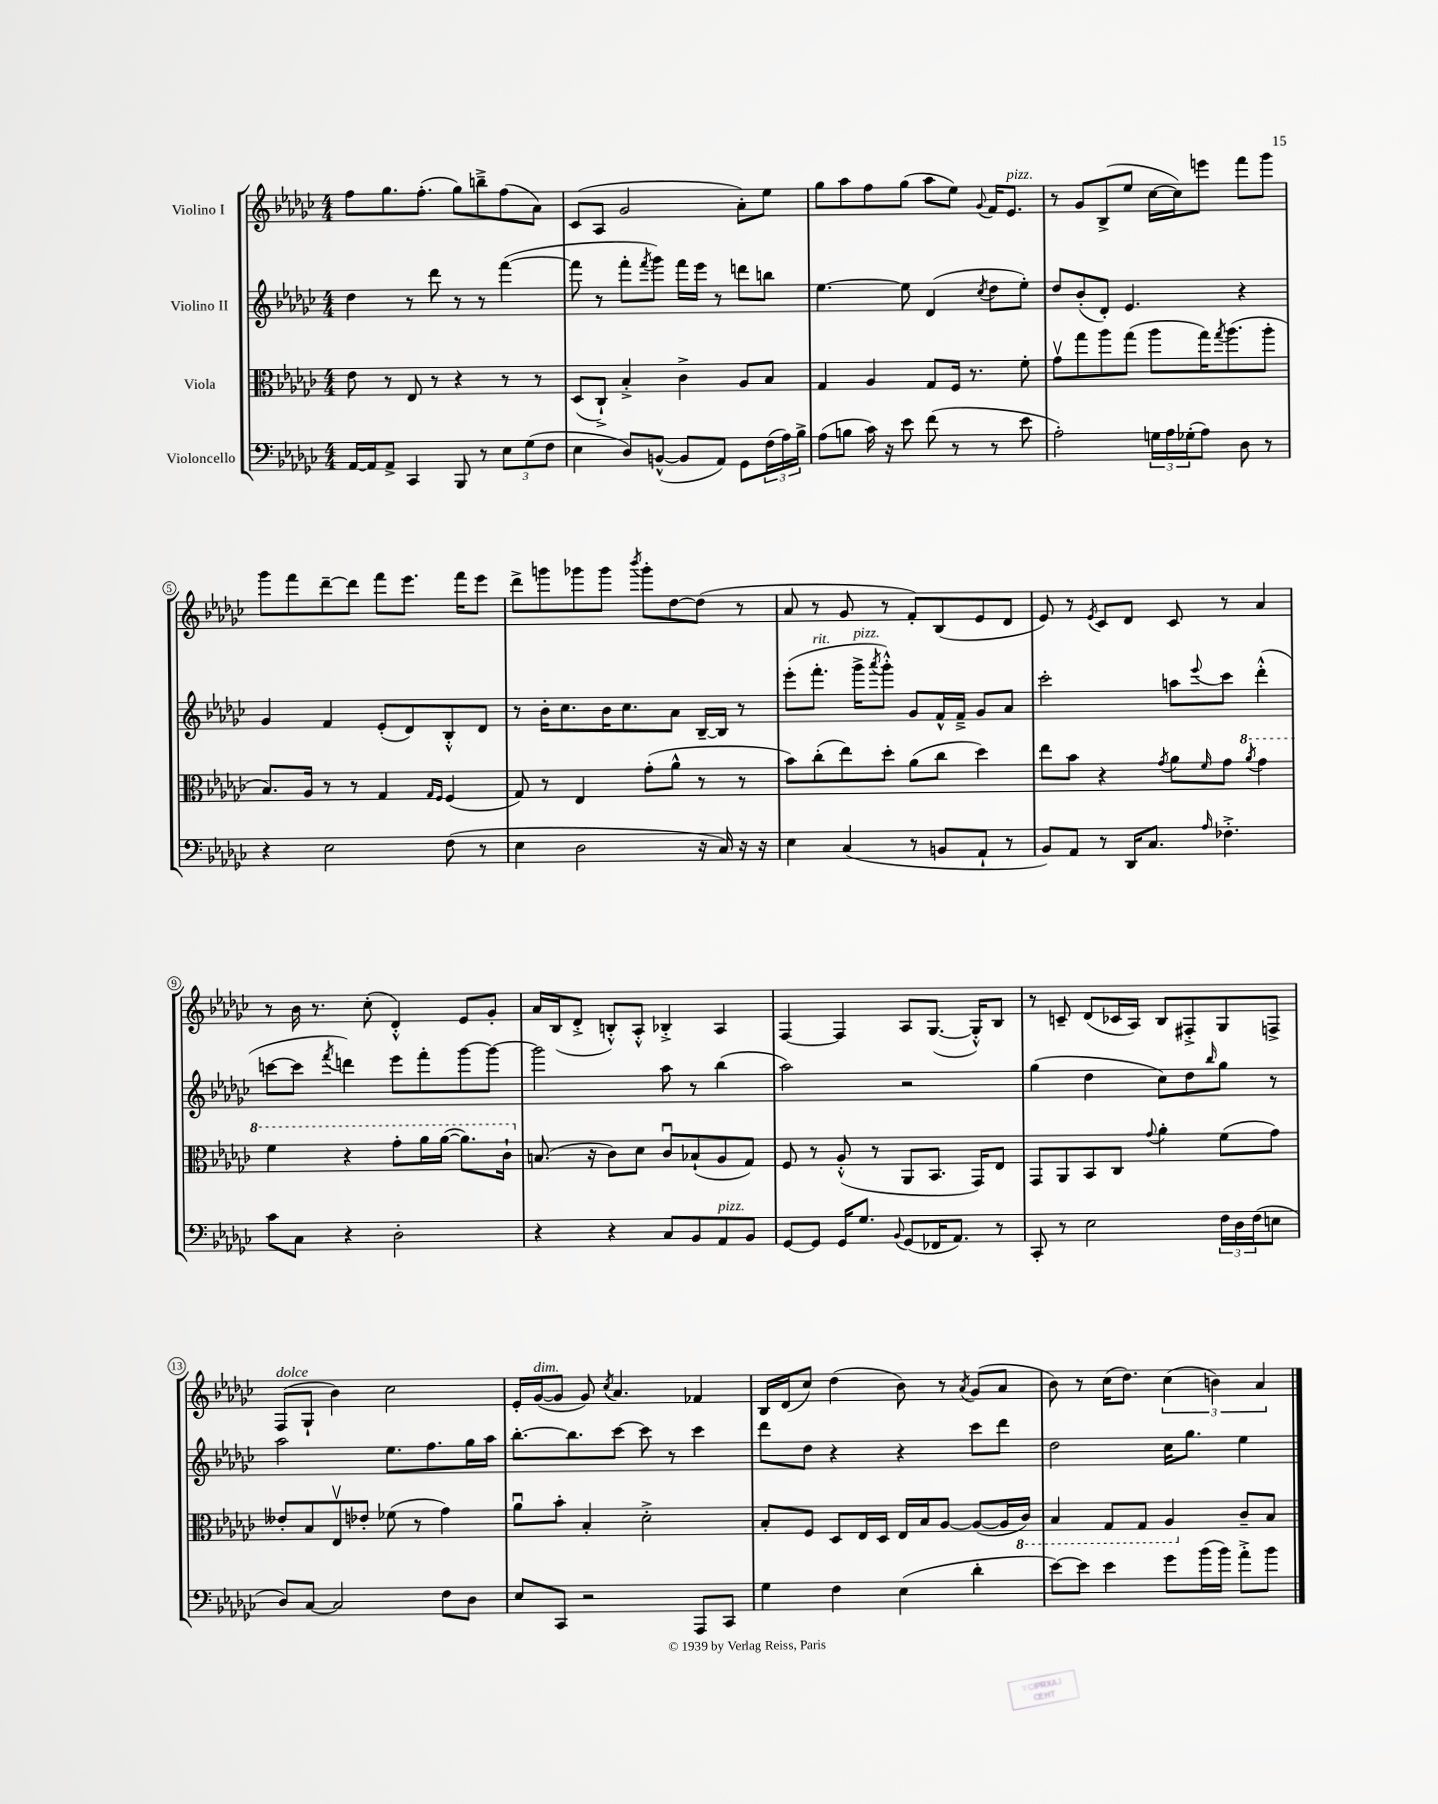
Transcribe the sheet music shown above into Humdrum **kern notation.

**kern	**kern	**kern	**kern
*staff4	*staff3	*staff2	*staff1
*clefF4	*clefC3	*clefG2	*clefG2
*k[b-e-a-d-g-c-]	*k[b-e-a-d-g-c-]	*k[b-e-a-d-g-c-]	*k[b-e-a-d-g-c-]
*M4/4	*M4/4	*M4/4	*M4/4
[16AA-	8e-	4dd-	8ff
16AA-]	.	.	.
8AA-^	8r	.	8.gg-
4CC-	8E-	8r	.
.	.	.	(8.ff'
.	8r	8ddd-	.
8BBB-	4r	8r	8gg-)
8r	.	8r	8bb~^
12E-	8r	([4fff	(8ff
(12G-	.	.	.
.	8r	.	8a-)
12F	.	.	.
=	=	=	=
4E-	(8D-	8fff]	(8c-
.	8C-`^)	8r	8A-
8D-)	4B-'^	8fff'	2g-
.	.	8qfff	.
([8BB^^	.	8ggg-)	.
8BB]	4c-^	16fff	.
.	.	16eee-	.
8AA-)	.	8r	.
8GG-	8A-	8ddd	8a-')
(24F	8B-	8bb	8ee-
24A-)	.	.	.
24B-^	.	.	.
=	=	=	=
(8A-	4G-	[4.ee-	8gg-
8B	.	.	8aa-
16c-)	4A-	.	8ff
16r	.	.	.
8e-	.	8ee-]	(8gg-
(8f	8G-	(4d-	8aa-
8r	16F	.	8ee-)
.	8.r	.	.
.	.	8qcc-	8qqg-
8r	.	8dd-	16f
.	.	.	8.e-
8e-	8f'	8ee-')	.
=	=	=	=
2A-')	8g-v	8dd-	8r
.	8gg-	(8b-'	8g-
.	8aa-	8d-')	(8B-^
.	(8gg-	4.e-	8ee-
24G	8aa-	.	[16cc-
24A-	.	.	.
.	.	.	16cc-])
(24G-'	.	.	.
8A-)	16gg-)	.	8eee
.	8qgg-	.	.
.	(8.aa-	.	.
8D-	.	4r	8fff
8r	8aa-'	.	8ggg-
=	=	=	=
4r	8.B-)	4g-	8ggg-
.	.	.	8fff
.	16A-	.	.
2E-	8r	4f	[8ddd-~
.	8r	.	8ddd-]
.	4G-	(8e-'	8fff
.	.	8d-)	8.eee-
.	16qqG-	.	.
.	16qqF	.	.
(8F	(4F	8B-'^^	.
.	.	.	16fff
8r	.	8d-	8eee-
=	=	=	=
4E-	8G-)	8r	8ddd-^
.	8r	16b-'	8ggg
.	.	8.cc-	.
2D-	4E-	.	8ggg-
.	.	16b-	8ggg-
.	.	8.cc-	.
.	.	.	8qbbb-
.	(8g-'	.	8ggg-'
.	8a-^^	8a-	[8dd-
16r	8r	[16B-~	(8dd-]
16C-)	.	16B-]	.
16r	8r	8r	8r
16r	.	.	.
=	=	=	=
4E-	8b-)	(8eee-'	8a-
.	(8cc-'	8.fff'	8r
(4C-	8ee-)	.	8g-
.	.	16ggg-^	.
.	.	8qaaa-	.
.	8dd-'	8ggg-'^^)	8r
8r	(8a-	8g-	8f')
8BB	8cc-	16f^^	(8B-
.	.	16f~^	.
8AA-`	4dd-)	8g-	8e-
8r	.	8a-	8d-
=	=	=	=
8BB-)	8ee-	2ccc-'	8e-)
8AA-	8b-	.	8r
.	.	.	8qe-
8r	4r	.	8c-
16DD-	.	.	8d-
8.C-	.	.	.
.	8qg-	.	.
.	8a-	8aa	8c-
16qqA-	16qqf	8qqeee-	.
4.F-'^	8g-	8ccc-	8r
.	8qaa-	.	.
.	4gg-	(4ddd-'^^	4a-
=	=	=	=
8c-	4ff	[8ccc	8r
8C-	.	8ccc]	16b-
.	.	.	8.r
.	.	8qfff	.
4r	4r	4ddd)	.
.	.	.	(8cc-'
2D-'	8gg-'	8eee-	4d-'^^)
.	16aa-	8fff'	.
.	([16aa-	.	.
.	8.aa-])	[8ggg-	8e-
.	.	8ggg-_	8g-'
.	16cc-`	.	.
=	=	=	=
4r	(8.B	2ggg-]	16a-
.	.	.	(16B-
.	.	.	8d-'^
.	16r	.	.
4r	8c-)	.	8B'^^)
.	8d-	.	8A-'^^
8C-	8c-u	8aa-	4B-'^
8BB-	(8B-`	8r	.
8AA-	8A-	(4bb-	4A-
8BB-	8G-)	.	.
=	=	=	=
[8GG-	8F	2aa-)	[4F
8GG-]	8r	.	.
16GG-	(8A-'^^	.	4F]
8.G-	.	.	.
.	8r	.	.
8qqBB-	.	.	.
(8GG-	8AA-	2r	8A-
16FF-	8.BB-	.	([8.G-
8.AA-)	.	.	.
.	16GG-)	.	16G-'^^])
8r	8E-	.	8B-
=	=	=	=
8CC-'	8GG-	(4gg-	8r
8r	8AA-	.	8c~
2E-	8BB-	4dd-	(8d-
.	8C-	.	16c-
.	.	.	16A-)
.	8qqg-	.	.
.	4a-'	8cc-)	8B-
.	.	8dd-	8F#'^
.	.	16qqbb-	.
24F	(8f	8gg-	8G-
24D-	.	.	.
(24F	.	.	.
8E	8g-)	8r	8F^
=	=	=	=
8D-)	8e--'	2aa-	(8F
[8C-	8B-	.	8G-`
2C-]	8E-v	.	4b-)
.	8e-'	.	.
.	(8f-	8.ee-	2cc-
.	8r	.	.
.	.	8.ff	.
8F	4g-)	.	.
8D-	.	16gg-	.
.	.	16aa-	.
=	=	=	=
8E-	8a-u	[8.bb-'	16e-'
.	.	.	([16g-
8CC-	8b-'	.	8g-]
.	.	8.bb-]	.
2r	4B-'	.	8g-)
.	.	.	8qcc-
.	.	[8ccc-	4.a-
.	2d-'^	8ccc-]	.
.	.	8r	.
8AAA-	.	4ccc-	4f-
8CC-	.	.	.
=	=	=	=
4G-	8B-'	8ddd-	16B-
.	.	.	(16d-
.	8F	8dd-	8cc-)
4F	8D-	4r	(4dd-
.	16E-	.	.
.	16D-	.	.
(4E-	16E-	4r	8b-)
.	16B-	.	.
.	[8A-	.	8r
.	.	.	8qa-
4d-'	(8A-_	8ccc-	(8g-
.	16A-]	8ddd-	8a-
.	16C-)	.	.
=	=	=	=
[8e-)	4BB-	2dd-	8b-)
8e-]	.	.	8r
4e-	8GG-	.	(16cc-
.	.	.	8.dd-)
.	8GG-	.	.
8g-	4AA-	16cc-	(6cc-
.	.	8.gg-	.
(16b-	.	.	.
.	.	.	6b)
16b-)	.	.	.
8a-'^	8c-~	4ee-	.
.	.	.	6a-
8b-	8B-	.	.
==	==	==	==
*-	*-	*-	*-
